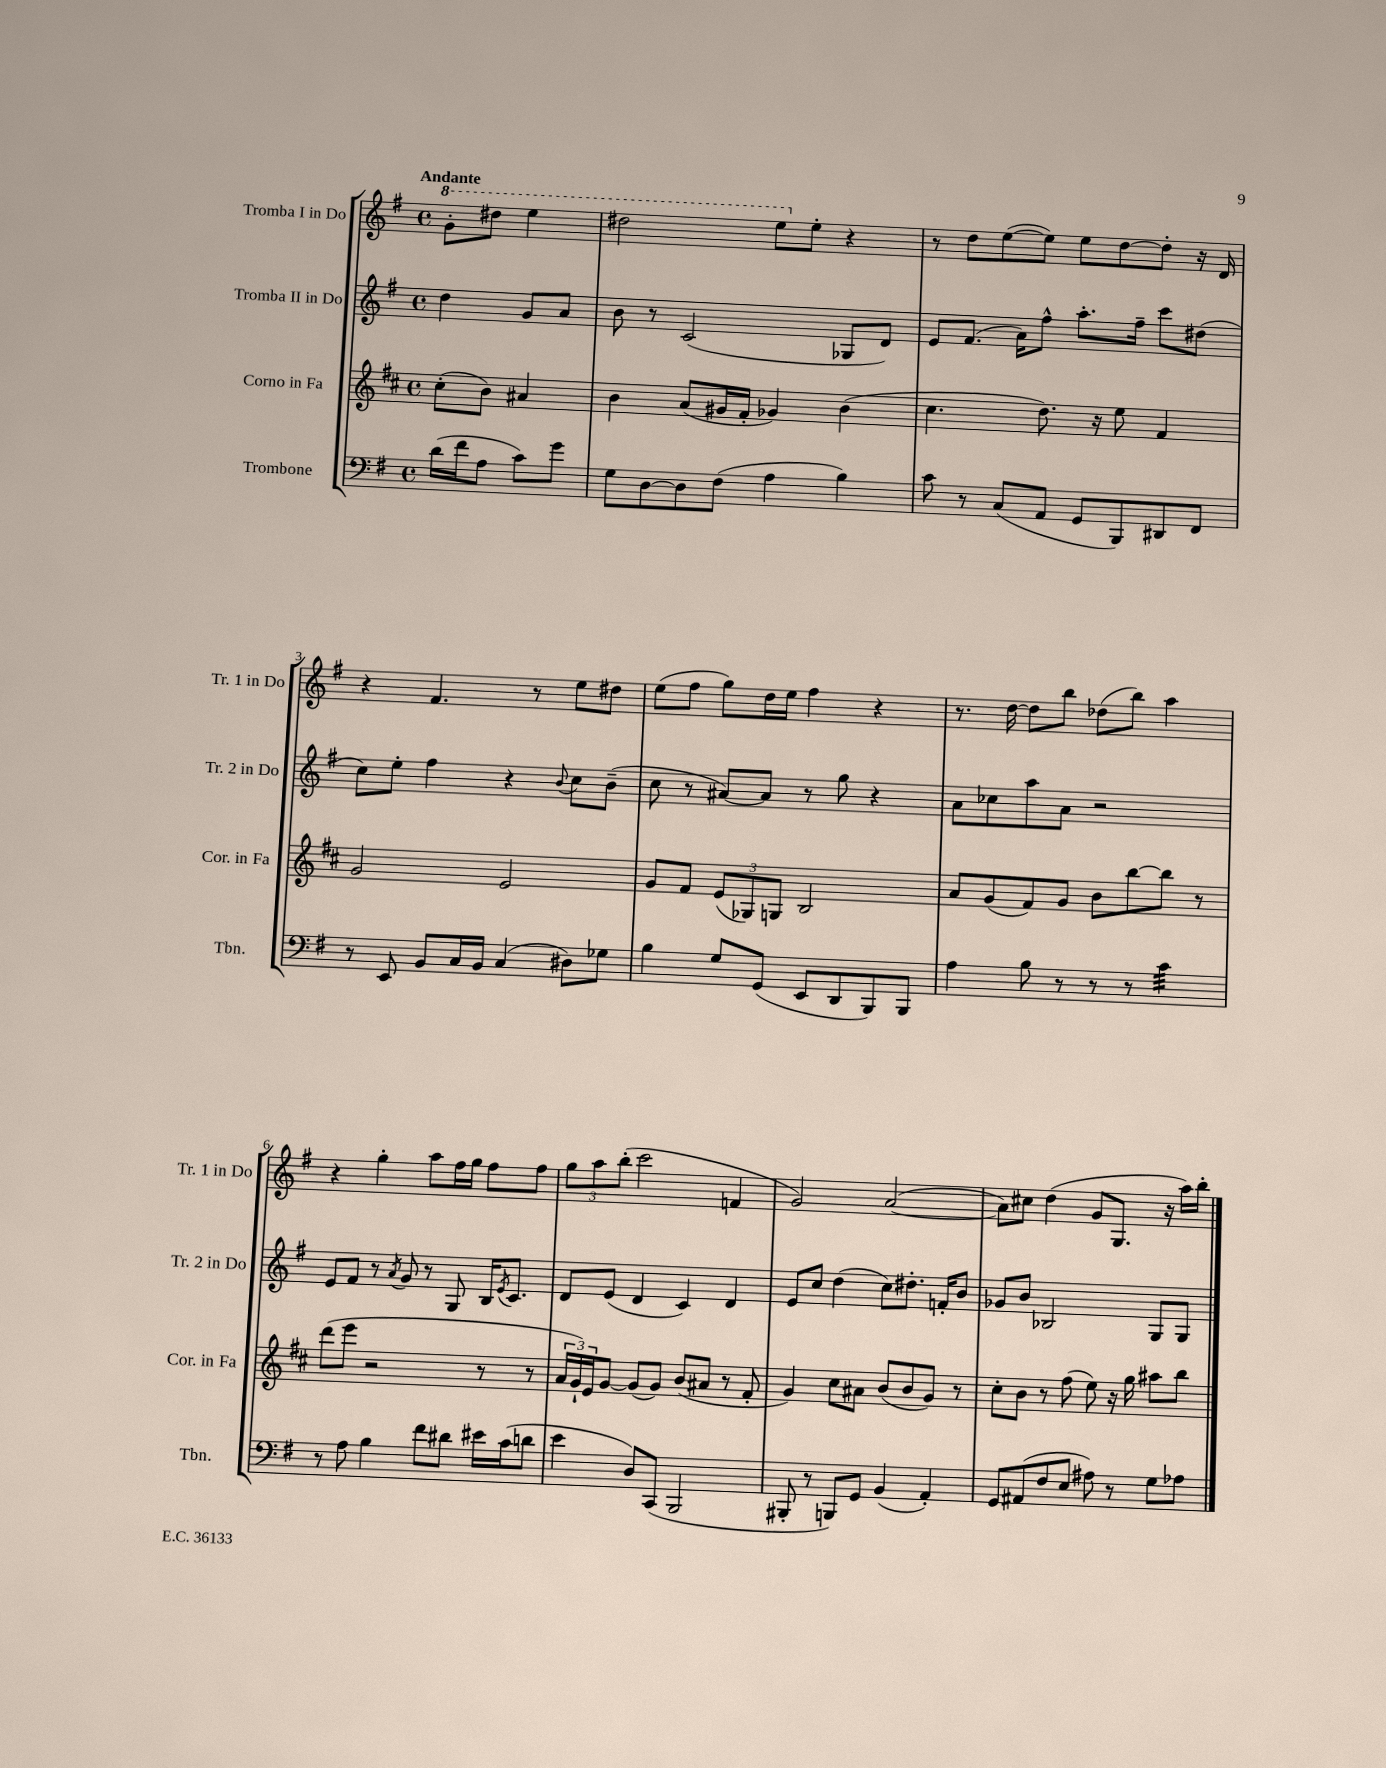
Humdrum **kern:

**kern	**kern	**kern	**kern
*part4	*part3	*part2	*part1
*staff4	*staff3	*staff2	*staff1
*I"Trombone	*I"Corno in Fa	*I"Tromba II in Do	*I"Tromba I in Do
*I'Tbn.	*I'Cor. in Fa	*I'Tr. 2 in Do	*I'Tr. 1 in Do
*clefF4	*clefG2	*clefG2	*clefG2
*k[f#]	*k[f#c#]	*k[f#]	*k[f#]
*M4/4	*M4/4	*M4/4	*M4/4
*met(c)	*met(c)	*met(c)	*met(c)
*	*	*	*8va
=	=	=	=
!	!	!	!LO:TX:a:B:t=Andante
(16d\LL	(8cc#'\L	4dd\	8gg'\L
16f#\J	.	.	.
8A\J	8b\J)	.	8ddd#X\J
8c\L)	4a#X/	8g/L	4eee\
8g\J	.	8a/J	.
=1	=1	=1	=1
8G\L	4b\	8b\	2ddd#X\
[8D\	.	8r	.
8D\]	(8a/L	(2c/	.
(8F#\J	16g#X/L	.	.
.	16f#'/JJ	.	.
4A\	4g-X/)	.	8eee\L
*	*	*	*X8va
.	.	.	8ee'\J
4B\)	(4b\	8G-X/L	4r
.	.	8d/J)	.
=2	=2	=2	=2
8c\	4.cc#\	8e/L	8r
8r	.	(8.f#/J	8dd\L
(8C/L	.	.	([8ee\
.	.	16a\KL)	.
8AA/J	8.dd\)	8ff#^^\J	8ee\J])
8GG/L	.	8.aa'\L	8ee\L
.	16r	.	.
8BBB/)	8ee\	.	[8dd\
.	.	16ff#~\Jk	.
8DD#X/	4f#/	8ccc\L	8dd'\J]
8FF#/J	.	(8dd#X\J	16r
.	.	.	16d/
!!LO:LB:g=z
=3	=3	=3	=3
8r	2g/	8cc\L)	4r
8EE/	.	8ee'\J	.
8BB/L	.	4ff#\	4.f#/
16C/L	.	.	.
16BB/JJ	.	.	.
(4C/	2e/	4r	.
.	.	.	8r
.	.	8qqb/	.
8D#X\L)	.	8cc\L	8ee\L
8G-X\J	.	(8b~\J	8dd#X\J
=4	=4	=4	=4
4B\	8g/L	8cc\	(8ee\L
.	8f#/J	8r	8ff#\J
8G/L	(12e/L	[8a#X/L)	8gg\L)
.	12G-X/)	.	.
(8GG/J	.	8a#/J]	16dd\L
.	12Gn/J	.	.
.	.	.	16ee\JJ
8EE/L	2B/	8r	4ff#\
8DD/	.	8gg\	.
8BBB/)	.	4r	4r
8BBB/J	.	.	.
=5	=5	=5	=5
4A\	8a/L	8a\L	8.r
.	(8g/	8cc-X\	.
.	.	.	[16dd\
8B\	8f#/)	8aa\	8dd\L]
8r	8g/J	8a\J	8bb\J
8r	8b\L	2r	(8dd-X\L
8r	[8bb\	.	8bb\J)
*tremolo	*	*	*
32c\LLL	8bb\J]	.	4aa\
32c\	.	.	.
32c\	.	.	.
32c\	.	.	.
32c\	8r	.	.
32c\	.	.	.
32c\	.	.	.
32c\JJJ	.	.	.
*Xtremolo	*	*	*
!!LO:LB:g=z
=6	=6	=6	=6
8r	(8ddd\L	8e/L	4r
8A\	8eee\J	8f#/J	.
4B\	2r	8r	4gg'\
.	.	8qa/	.
.	.	8g/	.
8f#\L	.	8r	8aa\L
8d#X\J	.	8G/	16ff#\L
.	.	.	16gg\JJ
16e#X\LL	8r	16B/KL	8ff#\L
.	.	8qe/	.
(16c\J	.	8.c/J	.
8dn\J	8r	.	8ff#\J
=7	=7	=7	=7
4e\	24a/LL	8d/L	12gg\L
.	24g`/)	.	.
.	24e/J	.	12aa\
.	[8g/J	(8e/J	.
.	.	.	(12bb'\J
8D/L)	(8g/L]	4d/	2ccc\
(8CC/J	8g/J)	.	.
2BBB/	(8b/L	4c/)	.
.	8a#X/J	.	.
.	8r	4d/	4fn/
.	8f#'/	.	.
=8	=8	=8	=8
8BBB#X'/	4g/)	8e/L	2g/)
8r	.	8cc/J	.
8BBBn/L)	8cc#\L	(4dd\	.
8GG/J	8a#X\J	.	.
(4BB/	(8b/L	8cc\L)	([2a/
.	8b/	8.dd#X'\J	.
4AA'/)	8g/J)	.	.
.	.	16fn'/KL	.
.	8r	8b/J	.
=9	=9	=9	=9
8GG/L	8cc#'\L	8g-X/L	8a\L])
(8AA#X/	8b\J	8b/J	8cc#X\J
8F#/	8r	2B-X/	(4dd\
8E/J	(8ff#\	.	.
8A#X\)	8ee\)	.	8g/L
8r	16r	.	8.G/J
.	16gg\	.	.
8G\L	8aa#X\L	8G/L	.
.	.	.	16r
8A-X\J	8bb\J	8G/J	16aa\LL)
.	.	.	16bb'\JJ
==	==	==	==
*-	*-	*-	*-
